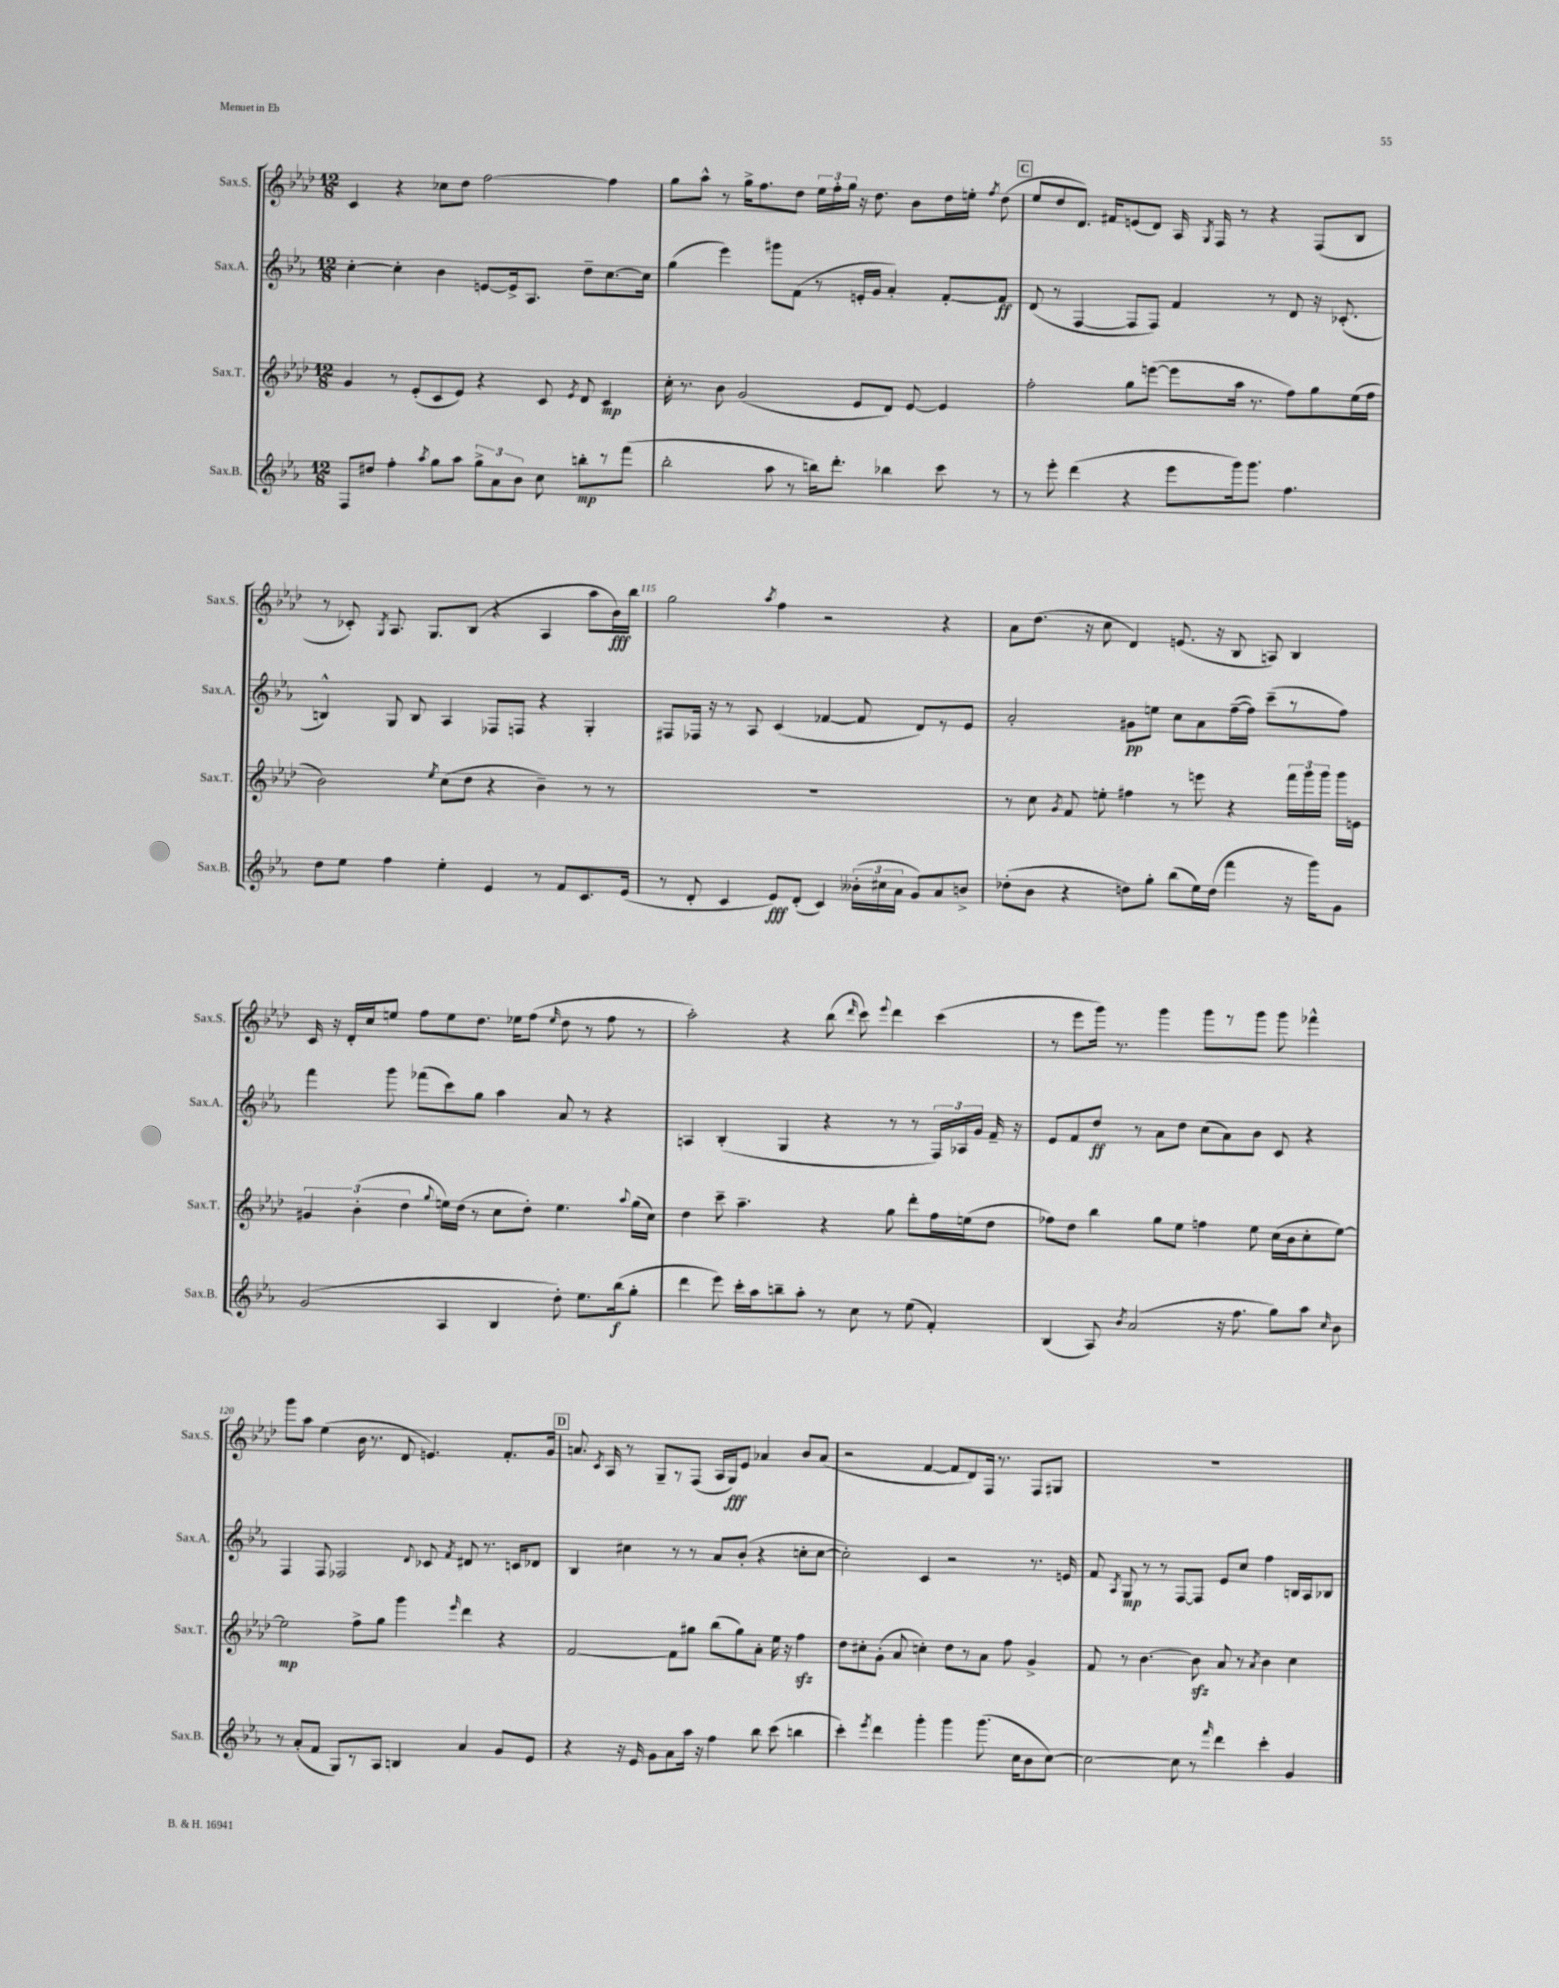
<<
\new StaffGroup <<
\new Staff = "s0" \with { instrumentName = "Sax.S." shortInstrumentName = "Sax.S." } {
    \clef treble \key aes \major \numericTimeSignature \time 12/8
    \autoBeamOff c'4 r4 ces''8[ des''8] f''2~ f''4 |
    g''8[ aes''8]-^ r8 g''16[-> f''8. des''8] \tuplet 3/2 { ees''16[ f''16-. g''16] } r16 des''8. bes'8[ des''16 e''16]-. \acciaccatura { f''8 } des''8( |
    \mark \markup { \box "C" } ees''8[ des''8 des'8.]) fis'16[ e'8( des'8]) aes16 \acciaccatura { g8 } f16 r8 r4 f8[( bes8] |
    r8 ces'8-.) \acciaccatura { g8 } aes8. g8.[ bes8]( r4 aes4 aes''8[ bes'16\fff) bes''16] |
    g''2 \acciaccatura { aes''8 } f''4 r2 r4 |
    aes'8[ des''8.]( r16 c''8 des'4) e'8.( r16 bes8 a8) bes4 |
    c'16 r16 des'16[-. c''16 e''8] f''8[ e''8 des''8.] ees''16[ f''8]( \grace { ees''16 } des''8 r8 f''8 r8 |
    aes''2-.) r4 bes''8( \grace { des'''16 } c'''8) \appoggiatura { ees'''8 } des'''4 c'''4( |
    r8 ees'''8[ g'''16]) r8. g'''4 g'''8[ r8 g'''8] g'''8 fes'''4-^ |
    g'''8[ aes''8] ees''4( bes'16 r8. des'8 e'4.) f'8.[-. g'16] |
    \mark \markup { \box "D" } a'8. \acciaccatura { c'8 } aes16 r8 g8[-- r8 f8]( aes16[ g16\fff) ees'8] aes'4 bes'8[ aes'8]( |
    r2 f'4~ f'8[ des'8) f16] r8. f8[ gis8] |
    R1. \bar "|." |
}
\new Staff = "s1" \with { instrumentName = "Sax.A." shortInstrumentName = "Sax.A." } {
    \clef treble \key ees \major \numericTimeSignature \time 12/8
    \autoBeamOff c''4~-. c''4-. bes'4 e'8[~ e'16-> aes8.] d''8[-- c''8.~ c''16] |
    g''4( ees'''4) gis'''8[ f'8]( r8 e'16[-. g'16] aes'4-.) f'8[~-. f'8]\ff |
    \mark \markup { \box "C" } d'8( r8 f4~ f8[ f8]) f'4 r8 d'8 r16 ces'8.-.( |
    b4-^) g8 b8 aes4 fes8[ f8] r4 g4-. |
    fis8[ fes16] r16 r8 aes8 c'4( fes'4~ fes'8 d'8[) r8 ees'8] |
    aes'2-. gis'8[\pp e''8] c''8[ aes'8 f''16~--( f''16]) c'''8[--( r8 f''8]) |
    f'''4 g'''8 fes'''8[( c'''8) g''8] aes''4 aes'8 r8 r4 |
    a4 bes4-.( g4 r4 r8 r8 \tuplet 3/2 { f16[) aes16 g'16] } f'16-- r16 |
    ees'8[ f'8 d''8]\ff r8 aes'8[ d''8] c''8[( aes'8) bes'8] c'8 r4 |
    f4 f8 fes2 \appoggiatura { d'8 } ces'8 \acciaccatura { f'8 } dis'8 r8. c'16[ des'8] |
    \mark \markup { \box "D" } bes4 cis''4 r8 r8 aes'8[ bes'8]-.( r4 c''8[-. c''8]~ |
    c''2-.) c'4 r2 r8. e'16 |
    f'8 \acciaccatura { aes8 } g8\mp r8 r8 f8[~ f8] ees'8[ c''8] f''4 b16[ aes16 bes8] \bar "|." |
}
\new Staff = "s2" \with { instrumentName = "Sax.T." shortInstrumentName = "Sax.T." } {
    \clef treble \key aes \major \numericTimeSignature \time 12/8
    \autoBeamOff g'4 r8 ees'8[-.( c'8 ees'8]) r4 c'8 \acciaccatura { ees'8 } des'8 c'4\mp |
    c''16-. r8. bes'8 g'2( ees'8[ des'8]) ees'8~ ees'4 |
    \mark \markup { \box "C" } f''2-. g''8[ e'''8]~( e'''8[ aes''16] r8. f''8[) g''8 ees''16( f''16] |
    bes'2) \acciaccatura { ees''8 } c''8[( des''8] r4 bes'4--) r8 r8 |
    R1. |
    r8 c''8 \acciaccatura { g'8 } f'8 e''8-. fis''4 r8 e'''8 r4 \tuplet 3/2 { f'''16[ g'''16 g'''16] } g'''16[ e'16] |
    \tuplet 3/2 { gis'4 bes'4-.( des''4 } \appoggiatura { g''8 } e''16[) des''16]( r8 c''8[ des''8]-.) e''4. \appoggiatura { aes''8 } g''16[( c''16]) |
    des''4 c'''8-- aes''4.-- r4 g''8 des'''8[-. f''16 e''16( des''8] |
    fes''8[) des''8] bes''4 g''8[ ees''8] f''4 ees''8 c''16[( bes'16 c''8-. ees''8]~) |
    ees''2\mp f''8[-> g''8] g'''4 \grace { ees'''16 } des'''4 r4 |
    \mark \markup { \box "D" } f'2~ f'8[ gis''8] bes''8[( gis''8) aes'8]-. ees''16 r16 f''4\sfz |
    des''8[ cis''8-. g'8]-.( aes'8 c''4-.) des''8[ r8 aes'8] f''8 g'4-> |
    f'8 r8 bes'4.~ bes'8\sfz aes'8 r8 \acciaccatura { aes'8 } bes'4 c''4 \bar "|." |
}
\new Staff = "s3" \with { instrumentName = "Sax.B." shortInstrumentName = "Sax.B." } {
    \clef treble \key ees \major \numericTimeSignature \time 12/8
    \autoBeamOff f8[ dis''8] f''4-. \acciaccatura { aes''8 } g''8[ aes''8] \tuplet 3/2 { g''8[-> aes'8 bes'8] } c''8 b''8[-.\mp r8 f'''8]( |
    bes''2-. aes''8 r8 b''16[) d'''8.]-. bes''4 c'''8 r8 |
    \mark \markup { \box "C" } r8 ees'''8-. d'''4( r4 ees'''8[ g'''16) g'''8.] f''4. |
    d''8[ ees''8] f''4 ees''4-. ees'4 r8 f'8[ c'8. ees'16]( |
    r8 d'8-. c'4 ees'8[\fff) d'8]-.( c'4) \tuplet 3/2 { beses'16[-.( cis''16 aes'16] } g'8[) aes'8 b'8]-> |
    des''8[-.( bes'8] r4 d''8[) g''8]-. bes''8[( ees''16) d''16]( f'''4 r16 g'''16[) g'8] |
    g'2( aes4 bes4 d''8-.) ees''8.[ bes''16\f( g''8]-. |
    d'''4 ees'''8) c'''16[-. aes''16 b''8-- aes''8]-. r8 c''8 r8 ees''8( f'4-.) |
    bes4( aes8) \acciaccatura { bes'8 } aes'2( r16 f''8. g''8[) aes''8] \grace { c''16 } bes'8 |
    r8 aes'8[-.( f'8] g8[) r8 aes8] b4 aes'4 g'8[ ees'8] |
    \mark \markup { \box "D" } r4 r16 ees'16 g'8[ aes'8 aes''16] r16 f''4 bes''8 c'''8( b''4 |
    c'''4-.) \acciaccatura { ees'''8 } d'''4 g'''4-. g'''4 g'''8.( c''16[ bes'8 c''8]~) |
    c''2~ c''8 r8 \grace { f'''16 } d'''4 c'''4-. g'4 \bar "|." |
}
>>
>>
\layout { \context { \Score currentBarNumber = #111 \override BarNumber.break-visibility = ##(#f #t #t) barNumberVisibility = #(every-nth-bar-number-visible 5) } }
